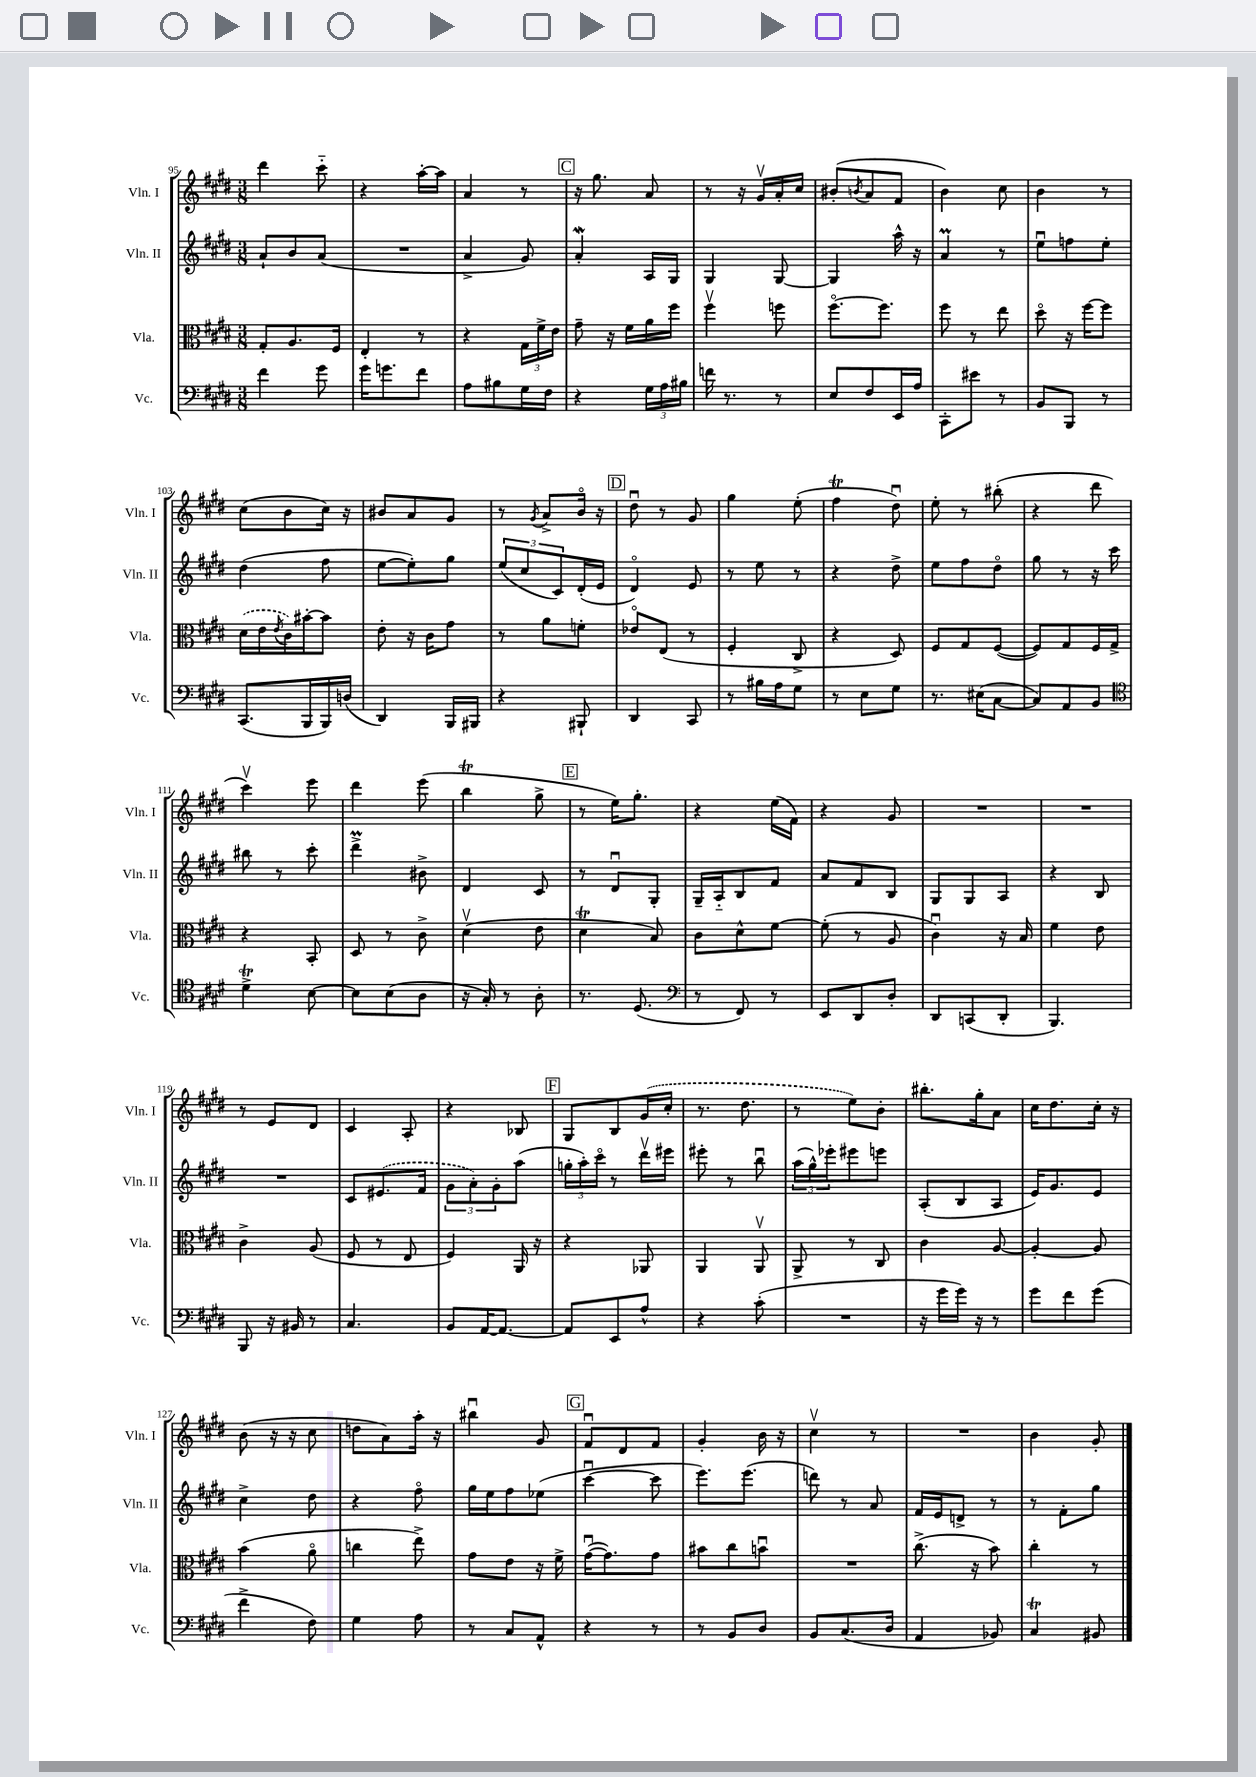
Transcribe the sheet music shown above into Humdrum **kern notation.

**kern	**kern	**kern	**kern
*staff4	*staff3	*staff2	*staff1
*clefF4	*clefC3	*clefG2	*clefG2
*k[f#c#g#d#]	*k[f#c#g#d#]	*k[f#c#g#d#]	*k[f#c#g#d#]
*M3/8	*M3/8	*M3/8	*M3/8
4f#\	8G#'/L	8a`/L	4ddd#\
.	8.A/	8b/	.
8g#\	.	(8a/J	8ccc#'~\
.	16F#/Jk	.	.
=	=	=	=
16g#\LK	4E'/	4.r	4r
8.g\	.	.	.
8f#\J	8r	.	[16aa'\LL
.	.	.	16aa\]JJ
=	=	=	=
8A\L	4r	4a^/	4a/
8B#\	.	.	.
16G#\L	24G#\LL	8g#/)	8r
.	24f#^\	.	.
16F#\JJ	.	.	.
.	24e\JJ	.	.
=	=	=	=
4r	8g#~\	4a'/	16r
.	.	.	8.gg#\
.	16r	.	.
.	16f#\LL	.	.
24G#\LL	16a\	16A/LL	8a/
24A\	.	.	.
.	16ff#\JJ	16G#/JJ	.
24B#\JJ	.	.	.
=	=	=	=
16f\	4ff#v\	4G#/	8r
8.r	.	.	.
.	.	.	16r
.	.	.	16g#v/LL
8r	8ff\	[8G#/	16a'/
.	.	.	16cc#/JJ
=	=	=	=
8E/L	[8.ff#o\L	4G#/]	(8b#'/L
.	.	.	8qb/
8F#/	.	.	8a/
.	8.ff#\]J	.	.
16EE/L	.	16aa^^\	8f#/J
16A/JJ	.	16r	.
=	=	=	=
8CC#'\L	8ff#\	4a/	4b\)
8e#\J	8r	.	.
8r	8ee\	8r	8cc#\
=	=	=	=
8BB/L	8dd#o\	8eeu\L	4b\
8BBB/J	16r	8ff\	.
.	[16ff#\LK	.	.
8r	8ff#\]J	8ee'\J	8r
=	=	=	=
(8.CC#/L	(16d#\LL	(4dd#\	(8cc#\L
.	16e\	.	.
.	8qe/	.	.
.	16c#\)	.	8b\
16BBB/L	[16b#'\J	.	.
16BBB/)	8b#\]J	8ff#\	16cc#\Jk)
(16D/JJ	.	.	16r
=	=	=	=
4DD#/)	8e'\	[8ee\L	8b#/L
.	16r	8ee'\])	8a/
.	16c#\LK	.	.
16BBB/LL	8g#\J	8gg#\J	8g#/J
16BBB#/JJ	.	.	.
=	=	=	=
4r	8r	(12ee/L	8r
.	.	12cc#/	.
.	.	.	8qg#/
.	8a\L	.	8a^/L
.	.	12c#/)	.
8BBB#`/	8f'\J	(16d#'/L	16bo/Jk
.	.	16e/JJ	16r
=	=	=	=
4DD#/	8e-o/L	4d#o/)	8dd#u\
.	(8E/J	.	8r
8CC#/	8r	8e/	8g#/
=	=	=	=
8r	4F#'/	8r	4gg#\
16B#\LL	.	8ee\	.
16A\J	.	.	.
8G#\J	8C#^/	8r	(8ee'\
=	=	=	=
8r	4r	4r	4ff#\
8E\L	.	.	.
8G#\J	8D#/)	8dd#^\	8dd#u\)
=	=	=	=
8.r	8F#/L	8ee\L	8ee'\
.	8G#/	8ff#\	8r
(16E#\LK	.	.	.
[8C#\J	([8F#/J	8dd#o\J	(8bb#'\
=	=	=	=
8C#/]L)	8F#/]L)	8gg#\	4r
8AA/	8G#/	8r	.
8BB/J	16F#/L	16r	8ddd#\
.	16G#^/JJ	16ccc#\	.
=	=	=	=
*clefC4	*	*	*
4d#^\	4r	8bb#\	4ccc#v\)
.	.	8r	.
[8B\	8BB'/	8ccc#'\	8eee\
=	=	=	=
8B\]L	8D#/	4ddd#^\	4ddd#\
(8B\	8r	.	.
8A\J	8c#^\	8b#^\	(8eee\
=	=	=	=
16r	(4d#v\	4d#/	4bb\
16G#'/)	.	.	.
8r	.	.	.
8A'\	8e\	8c#/	8gg#^\
=	=	=	=
8.r	4d#\	8r	8r
.	.	8d#u/L	16ee\LK)
(8.D#/	.	.	8.gg#'\J
.	8B/)	8G#'/J	.
=	=	=	=
*clefF4	*	*	*
8r	8c#\L	16G#~/LL	4r
.	.	16A'~/J	.
8FF#/)	8d#^^\	8B/	.
8r	[8f#\J	8f#/J	(16ee\LL
.	.	.	16f#\JJ)
=	=	=	=
8EE/L	(8f#'\]	8a/L	4r
8DD#/	8r	8f#/	.
8D#'/J	8A/	8B/J	8g#/
=	=	=	=
8DD#/L	4c#u\)	8G#/L	4.r
(8CC/	.	8G#/	.
8DD#'/J	16r	8A/J	.
.	16B/	.	.
=	=	=	=
4.BBB/)	4f#\	4r	4.r
.	8e\	8B/	.
=	=	=	=
8BBB/	4c#^\	4.r	8r
16r	.	.	8e/L
16BB#/	.	.	.
8r	(8A/	.	8d#/J
=	=	=	=
4.C#/	8F#/	8c#/L	4c#/
.	8r	(8.e#/	.
.	8E/	.	8A'/
.	.	16f#/Jk	.
=	=	=	=
8BB/L	4F#/)	12g#\L	4r
.	.	12a'\)	.
[16AA/K	.	.	.
.	.	12g#'\	.
8.AA/_J	.	.	.
.	16AA/	(8aa\J	8B-/
.	16r	.	.
=	=	=	=
8AA/]L	4r	24gg'\LL	8G#/L
.	.	24aa'\)	.
.	.	24ccc#o\JJ	.
8EE/	.	8r	8B/
8A^^/J	8AA-/	16ddd#v\LL	(16g#/L
.	.	16eee#\JJ	16cc#'/JJ
=	=	=	=
4r	4AA/	8eee#'\	8.r
.	.	8r	.
.	.	.	8.dd#\
(8c#'\	8AAv/	8bbu\	.
=	=	=	=
4.r	8AA^/	(24aa\LL	8r
.	.	24gg#^^\)	.
.	.	24eee-'\J	.
.	8r	8eee#\	8ee\L)
.	8C#/	8eee\J	8b'\J
=	=	=	=
16r	4c#\	(8A'/L	8.bb#'\L
16g#\LL	.	.	.
16g#\JJ)	.	8B/	.
16r	.	.	16gg#'\k
8r	[8A/	8A/J	8a\J
=	=	=	=
8g#\L	4A'/_	16e/LK)	16cc#\LK
.	.	8.g#/	8.dd#\
8f#\	.	.	.
(8g#\J	8A/]	8e/J	16cc#'\Jk
.	.	.	16r
=	=	=	=
4f#^\	(4b\	4cc#^\	(8b\
.	.	.	16r
.	.	.	16r
8F#\)	8ao\	8dd#\	8cc#\
=	=	=	=
4G#\	4cc\	4r	8dd\L
.	.	.	8a\)
8A\	8ee^\)	8ff#o\	16aa'\Jk
.	.	.	16r
=	=	=	=
8r	8g#\L	16gg#\LL	4bb#u\
.	.	16ee\J	.
8C#/L	8e\J	8ff#\	.
8AA^^/J	16r	(8ee-\J	8g#/
.	16f#^\	.	.
=	=	=	=
4r	([16g#u\LK	[4ccc#u\	8f#u/L
.	8.g#\])	.	.
.	.	.	8d#/
8r	8g#\J	8ccc#\]	8f#/J
=	=	=	=
8r	8b#\L	8.eee\L)	4g#'/
8BB/L	8cc#\	.	.
.	.	(8.eee\J	.
8D#/J	8bu\J	.	16b\
.	.	.	16r
=	=	=	=
8BB/L	4.r	8ddd\)	4cc#v\
(8.C#/	.	8r	.
.	.	8a/	8r
16D#/Jk	.	.	.
=	=	=	=
4AA/	(8.cc#^\	16f#/LL	4.r
.	.	16e/J	.
.	.	8d^/J	.
.	16r	.	.
8BB-/)	8b\)	8r	.
=	=	=	=
4C#/	4cc#'\	8r	4b\
.	.	8f#'\L	.
8BB#/	8r	8gg#\J	8g#'/
==	==	==	==
*-	*-	*-	*-
